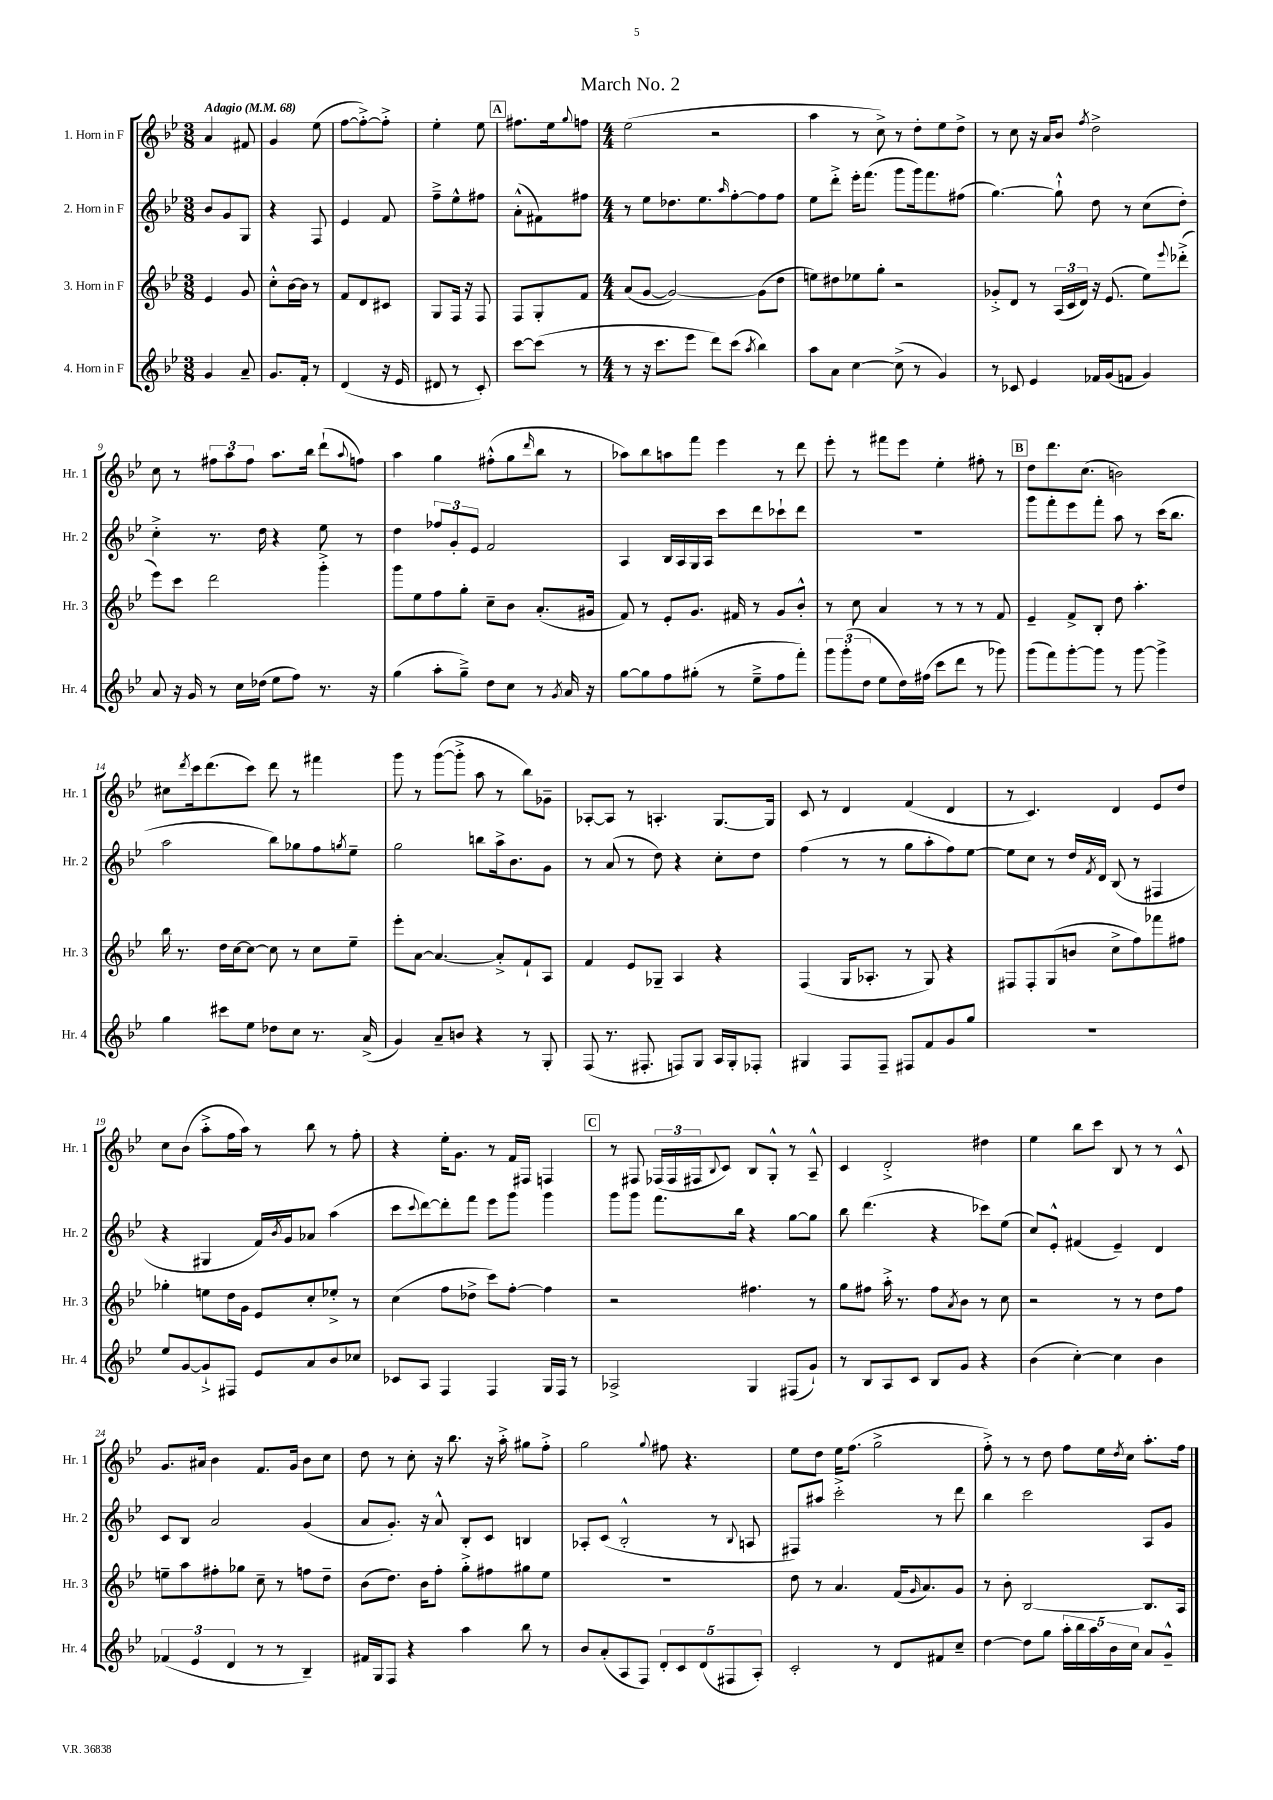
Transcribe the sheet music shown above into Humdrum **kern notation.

**kern	**kern	**kern	**kern
*part4	*part3	*part2	*part1
*staff4	*staff3	*staff2	*staff1
*I"4. Horn in F	*I"3. Horn in F	*I"2. Horn in F	*I"1. Horn in F
*I'Hr. 4	*I'Hr. 3	*I'Hr. 2	*I'Hr. 1
*clefG2	*clefG2	*clefG2	*clefG2
*k[b-e-]	*k[b-e-]	*k[b-e-]	*k[b-e-]
*M3/8	*M3/8	*M3/8	*M3/8
*MM68	*MM68	*MM68	*MM68
=1	=1	=1	=1
!	!	!	!LO:TX:a:B:t=Adagio
4g/	4e-/	8b-/L	4a/
.	.	8g/	.
8a~/	8g/	8G/J	8f#X/
=2	=2	=2	=2
8.g/L	8cc'^^\L	4r	4g/
.	[16b-\L	.	.
16f'/Jk	16b-\JJ]	.	.
8r	8r	8F/	(8ee-\
=3	=3	=3	=3
(4d/	8f/L	4e-/	[8ff\L
.	8d/	.	8ff'^\_)
16r	8c#X/J	8f/	8ff'^\J]
16e-/	.	.	.
=4	=4	=4	=4
8d#X/	8G/L	8ff~^\L	4ee-'\
8r	16F/Jk	8ee-^^\	.
.	16r	.	.
8c'/)	8F/	8ff#X\J	8ee-\
!!LO:REH:place=s1:t=A
=5	=5	=5	=5
[8ccc\L	8F/L	(8a'^^\L	8.ff#X\L
(8ccc\J]	8G'/	8f#X\)	.
.	.	.	16ee-\k
.	.	.	8qqgg/
8r	8f/J	8ff#X\J	8ffn\J
=6	=6	=6	=6
*M4/4	*M4/4	*M4/4	*M4/4
8r	(8a/L	8r	(2ee-\
16r	[8g/J	8ee-\L	.
8.ccc\L	.	.	.
.	2g/_)	8.dd-X\	.
8eee-\J	.	.	.
.	.	8.ee-\	.
8ddd\L)	.	.	2r
.	.	16qqaa/	.
(8ccc\J	.	[8ff'\	.
8qaa/	.	.	.
4bb-\)	(8g\L]	8ff\]	.
.	8dd\J	8ff\J	.
=7	=7	=7	=7
8aa\L	8een\L)	8ee-\L	4aa\
8a\J	8dd#X\	8ddd'^\J	.
[4cc\	8ee-X\	16eee-'\KL	8r
.	.	(8.fff\J	.
.	8gg'\J	.	8cc^\)
(8cc^\]	2r	8ggg\L	8r
8r	.	16ggg\k)	8dd'\L
.	.	8.fff\	.
4g/)	.	.	8ee-\
.	.	(8ff#X\J	8dd^\J
=8	=8	=8	=8
8r	8g-X'^/L	[4.gg\)	8r
8c-X/	8d/J	.	8cc\
4e-/	8r	.	16r
.	.	.	16a/KL
.	(24A/LL	8gg`^^\]	8b-/J
.	24c/	.	.
.	24d/JJ)	.	.
.	.	.	8qff/
16f-X/LL	16r	8dd\	2dd^\
(16g/J	(8.e-/	.	.
8fn/J	.	8r	.
4g/)	8ee-\L)	(8cc\L	.
.	8qqeee-/	.	.
.	(8ddd-X'^\J	8dd'\J)	.
!!LO:LB:g=z
=9	=9	=9	=9
8a/	8eee-\L)	4cc'^\	8cc\
16r	8ccc\J	.	8r
16g/	.	.	.
8r	2ddd\	8.r	12ff#X\L
.	.	.	12aa\
16cc\LL	.	.	.
.	.	.	12ff#\J
(16dd-X\JJ	.	16dd\	.
8ee-\L	.	4r	8.aa\L
8ff\J)	.	.	.
.	.	.	16bb-\Jk
8.r	4ggg'^\	8ee-\	(8ddd`\L
.	.	.	8qqaa/
.	.	8r	8ffn\J)
16r	.	.	.
=10	=10	=10	=10
(4gg\	8ggg\L	4dd\	4aa\
.	8ee-\	.	.
8aa'\L	8ff\	12ff-X/L	4gg\
.	.	12g'/	.
8gg~^\J)	8gg'\J	.	.
.	.	12e-/J	.
8dd\L	8cc~\L	2f/	(8ff#X'^^\L
8cc\J	8b-\J	.	8gg\
.	.	.	16qqddd/
8r	(8.a'/L	.	8bb-\J
8qg/	.	.	.
16a/	.	.	8r
16r	16g#X/Jk	.	.
=11	=11	=11	=11
[8gg\L	8f/)	4A/	8aa-X\L)
8gg\]	8r	.	8bb-\
8ff\	8e-'/L	16B-/LL	8aan\
.	.	16A/	.
(8gg#X'\J	8.g/J	16G/	8fff\J
.	.	16A/JJ	.
8r	.	8ccc\L	4eee-\
.	16f#X/	.	.
8ee-~^\L	8r	8ddd\	.
8ff\	8g/L	8ccc-X`\	8r
8fff'\J)	8b-'^^/J	8ddd\J	8ddd\
=12	=12	=12	=12
12ggg\L	8r	1r	8eee-'\
(12ggg'\	.	.	.
.	8cc\	.	8r
12dd\J	.	.	.
8ee-\L	4a/	.	8fff#X\L
16dd\L)	.	.	8eee-\J
(16ff#X\JJ	.	.	.
8ccc\L	8r	.	4ee-'\
8ddd\J	8r	.	.
8r	8r	.	8ff#X'\
8ggg-X\)	8f/	.	8r
!!LO:REH:place=s1:t=B
=13	=13	=13	=13
(8ggg\L	4e-~/	8ggg\L	8dd\L
8fff\)	.	8fff'\	8.ddd\
[8ggg'\	8f^/L	8eee-\	.
.	.	.	(8.cc\J
8ggg\J]	8B-'/J	8fff'\J	.
8r	8dd\	8aa\	2bn\)
[8ggg\	4.aa'\	8r	.
4ggg^\]	.	(16ccc\KL	.
.	.	8.bb-\J	.
!!LO:LB:g=z
=14	=14	=14	=14
4gg\	16bb-\	2aa\	8cc#X\L
.	8.r	.	.
.	.	.	8qddd/
.	.	.	16ccc\k
.	.	.	(8.ddd\
8ccc#X\L	16dd\LL	.	.
.	[16cc\J	.	.
8ee-\J	8cc\J_	.	8ccc\J)
8dd-X\L	8cc\]	8bb-\L)	8ddd\
8cc\J	8r	8gg-X\	8r
8.r	8cc\L	8ff\	4fff#X\
.	.	8qggn/	.
.	8ee-~\J	8ee-~\J	.
(16a^/	.	.	.
=15	=15	=15	=15
4g/)	8eee-'\L	2gg\	8ggg\
.	[8a\J	.	8r
8a~/L	4.a/_	.	([8ggg\L
8bn/J	.	.	8ggg'^\J]
4r	.	8bbn\L	8aa\
.	8a'^/L]	16aa^\k	8r
.	.	8.b-\	.
8r	8f`/	.	8bb-\L)
8G'/	8A/J	8g\J	8g-X~\J
=16	=16	=16	=16
(8F/	4f/	8r	[8A-X'/L
8.r	.	(8a/	8A-/J]
.	8e-/L	8r	8r
8.F#X'/	.	.	.
.	8G-X~/J	8dd\)	4.An'/
8Fn/L)	4A/	4r	.
8G/J	.	.	.
16A/LL	4r	8cc'\L	[8.G/L
16G'/J	.	.	.
8F-X'/J	.	8dd\J	.
.	.	.	16G/Jk]
=17	=17	=17	=17
4G#X/	(4F/	(4ff\	8c/
.	.	.	8r
8F/L	16G/KL	8r	4d/
.	8.A-X'/J	.	.
8F~/J	.	8r	.
8F#X/L	8r	8gg\L	(4f/
8f/	8G/)	8aa'\	.
8g/	4r	8ff\)	4d/
8gg/J	.	[8ee-\J	.
=18	=18	=18	=18
1r	8F#X/L	8ee-\L]	8r
.	8F#'/	8cc\J	4.c/)
.	(8G/	8r	.
.	8bn/J	16dd/LL	.
.	.	8qf/	.
.	.	16d/JJ	.
.	8cc^\L	(8B-/	4d/
.	8ff\)	8r	.
.	8fff-X\	4F#X/	8e-/L
.	8ff#X\J	.	8dd/J
!!LO:LB:g=z
=19	=19	=19	=19
8ee-/L	4gg-X'\	4r	8cc\L
[8g/	.	.	(8b-\J
8g`^/]	8een\L	4G#X/	8aa'^\L
8F#X/J	16dd\L	.	16ff\L
.	16g\JJ	.	16aa\JJ)
8e-/L	8e-/L	16f/LL)	8r
.	.	8qb-/	.
.	.	16g/J	.
8a/	8cc'/	8a-X/J	8bb-\
8b-/	8ee-X'^/J	(4aa\	8r
8cc-X/J	8r	.	8ff'\
=20	=20	=20	=20
8c-X/L	(4cc\	8ccc\L	4r
.	.	8qqccc/	.
8A/J	.	[8ddd\)	.
4F/	8ff\L	8ddd'\]	16ee-'\KL
.	.	.	8.g\J
.	8dd-X^\J	8fff\J	.
4F/	8ccc\L)	8eee-\L	8r
.	[8ff'\J	8ggg\J	16f/LL
.	.	.	16F#X/JJ
16G/LL	4ff\]	4ggg\	4Fn/
16F/JJ	.	.	.
8r	.	.	.
!!LO:REH:place=s1:t=C
=21	=21	=21	=21
2A-X^/	2r	8ggg\L	8r
.	.	8ggg\J	8F#X/
.	.	8.fff\L	(24F-X/LL
.	.	.	24F-/
.	.	.	24F#X/J
.	.	.	8qqB-/
.	.	.	8c/J)
.	.	16bb-\Jk	.
4G/	4.ff#X\	4r	8B-/L
.	.	.	8G'^^/J
(8F#X/L	.	[8gg\L	8r
8g`/J)	8r	8gg\J]	8A~^^/
=22	=22	=22	=22
8r	8gg\L	8bb-\	4c/
8B-/L	8ff#X\J	(4.ddd\	.
8A/	16aa'^\	.	2d'^/
.	8.r	.	.
8c/J	.	.	.
8B-/L	8ff#\L	4r	.
.	8qa/	.	.
8g/J	8b-\J	.	.
4r	8r	8ccc-X\L)	4dd#X\
.	8cc\	(8ee-\J	.
=23	=23	=23	=23
(4b-\	2r	8cc/L)	4ee-\
.	.	8e-'^^/J	.
[4cc'\)	.	(4f#X/	8bb-\L
.	.	.	8ccc\J
4cc\]	8r	4e-~/)	8B-/
.	8r	.	8r
4b-\	8dd\L	4d/	8r
.	8ff\J	.	8c^^/
!!LO:LB:g=z
=24	=24	=24	=24
(6f-X/	8een~\L	8c/L	8.g/L
.	8aa\	8B-/J	.
6e-/	.	.	.
.	.	.	16a#X/Jk
.	8ff#X'\	2a/	4b-\
6d/	.	.	.
.	8gg-X\J	.	.
8r	8cc~\	.	8.f/L
8r	8r	.	.
.	.	.	16g/Jk
4B-~/)	8ffn\L	(4g/	8b-\L
.	8dd~\J	.	8cc\J
=25	=25	=25	=25
16f#X/LL	(8b-\L	8a/L	8dd\
16G/J	.	.	.
8F/J	8.dd\J)	8.g'/J)	8r
4r	.	.	8cc'\
.	16b-\KL	16r	.
.	8ff'\J	8a^^/	16r
.	.	.	8.bb-\
4aa\	8gg'^\L	8B-'/L	.
.	8ff#X\	8c/J	16r
.	.	.	16aa'^\
8bb-\	8gg#X\	4Bn/	8gg#X\L
8r	8ee-\J	.	8ff'^\J
=26	=26	=26	=26
8b-/L	1r	8A-X'/L	2gg\
(8a'/	.	(8c/J	.
8A/	.	2B-'^^/	.
8F/J)	.	.	.
.	.	.	8qqgg/
10d'/L	.	.	8ff#X\
10c/	.	.	.
.	.	.	4.r
(10d/	.	.	.
.	.	8r	.
10F#X/	.	.	.
.	.	8qqB-/	.
.	.	8An/	.
10A'/J)	.	.	.
=27	=27	=27	=27
2c'/	8dd\	8F#X/L)	8ee-\L
.	8r	8aa#X/J	8dd\J
.	4.a/	2ccc'^\	16ee-\KL
.	.	.	(8.ff\J
8r	.	.	2gg^\
8d/L	(16f/KL	.	.
.	16qqg/	.	.
.	8.a/)	.	.
8f#X/	.	8r	.
8cc~/J	8g/J	8ddd\	.
=28	=28	=28	=28
[4dd\	8r	4bb-\	8ff'^\)
.	8b-'\	.	8r
8dd\L]	[2B-/	2ccc\	8r
8gg\J	.	.	8dd\
20aa'\LL	.	.	8ff\L
20bb-\	.	.	.
20aa\	.	.	.
.	.	.	16ee-\L
20b-\	.	.	.
.	.	.	8qdd/
.	.	.	16cc\JJ
20cc\JJ	.	.	.
8a/L	8.B-/L]	8A/L	8.aa'\L
8g~^^/J	.	8g/J	.
.	16A/Jk	.	16ff\Jk
==	==	==	==
*-	*-	*-	*-
